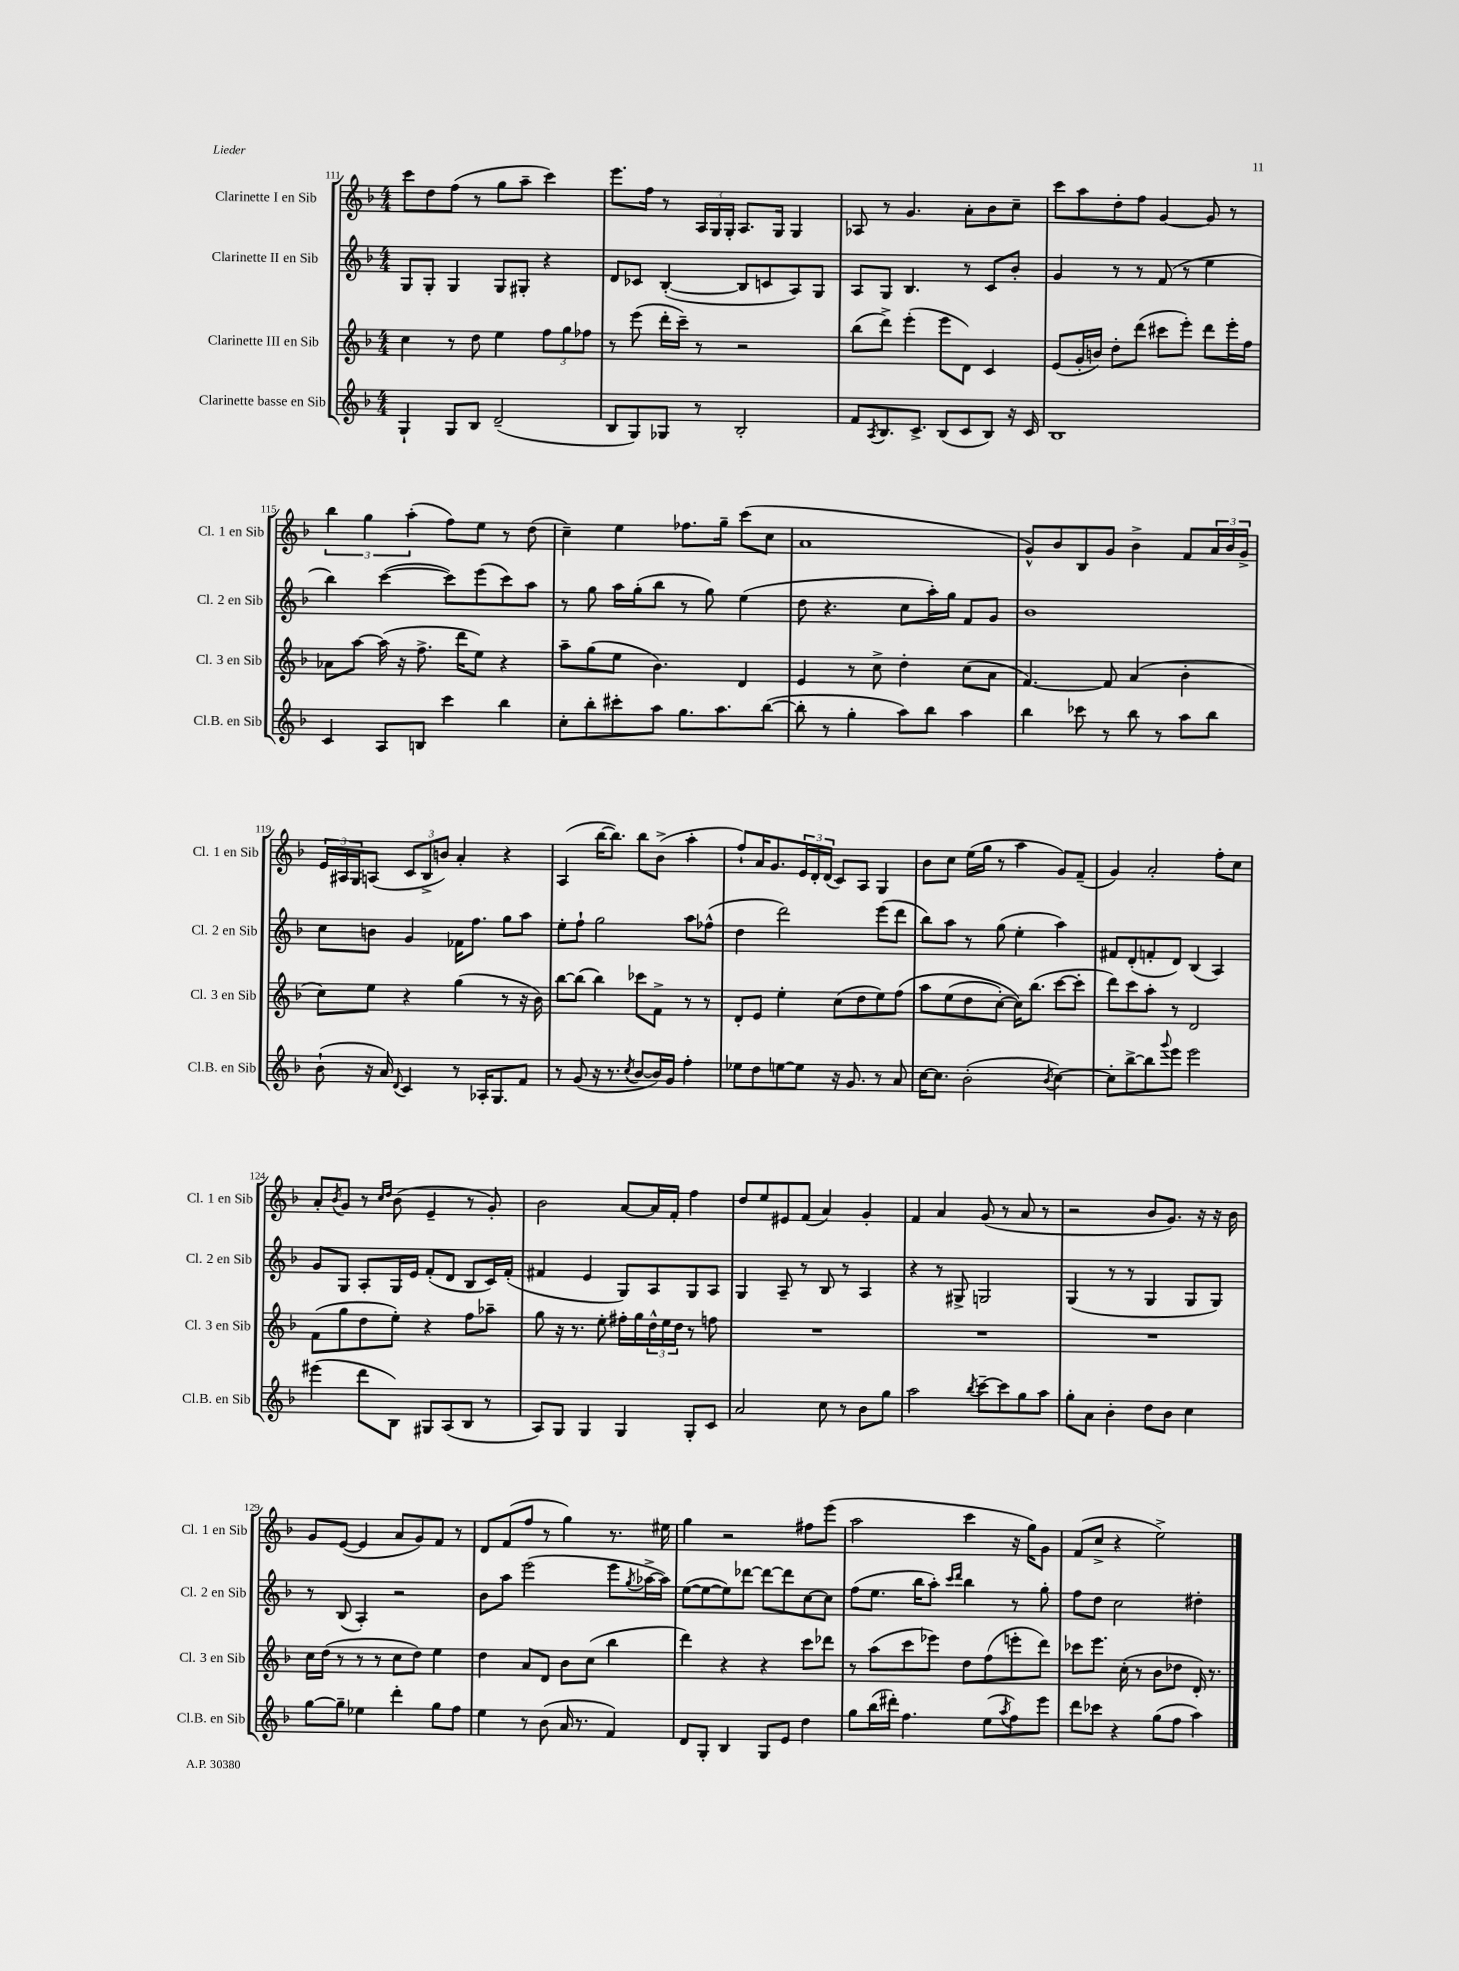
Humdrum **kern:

**kern	**kern	**kern	**kern
*part4	*part3	*part2	*part1
*staff4	*staff3	*staff2	*staff1
*I"Clarinette basse en Sib	*I"Clarinette III en Sib	*I"Clarinette II en Sib	*I"Clarinette I en Sib
*I'Cl.B. en Sib	*I'Cl. 3 en Sib	*I'Cl. 2 en Sib	*I'Cl. 1 en Sib
*clefG2	*clefG2	*clefG2	*clefG2
*k[b-]	*k[b-]	*k[b-]	*k[b-]
*M4/4	*M4/4	*M4/4	*M4/4
=111	=111	=111	=111
4G`/	4cc\	8G/L	8ccc\L
.	.	8G'/J	8dd\
8G/L	8r	4G/	(8ff\J
8B-/J	8dd\	.	8r
(2d~/	4ee\	8G/L	8gg\L
.	.	8G#X'/J	8aa~\J
.	12ff\L	4r	4ccc\)
.	12gg\	.	.
.	12ff-X\J	.	.
=112	=112	=112	=112
8B-/L	8r	8d/L	8.eee\L
8G/)	(8eee\	8c-X/J	.
.	.	.	16ff\Jk
8G-X/J	16ddd'\LL	([4B-'/	8r
.	16ccc~\JJ)	.	.
8r	8r	.	24A/LL
.	.	.	24G/
.	.	.	24G'/JJ
2B-'/	2r	8B-/L]	8.A/L
.	.	8cn/	.
.	.	.	16G/Jk
.	.	8A/)	4G/
.	.	8G/J	.
=113	=113	=113	=113
8f/L	(8bb-\L	8A/L	8A-X/
8qA/	.	.	.
8.B-/	8ddd^\J)	8G/J	8r
.	(4eee'\	4.B-/	4.g/
8.c^/J	.	.	.
(8B-/L	8eee\L	.	.
8c/	8d\J)	8r	8a'\L
8B-/J)	4c/	8c/L	8b-\
16r	.	8b-'/J	8cc~\J
16c/	.	.	.
=114	=114	=114	=114
1B-	(8e/L	4g/	8ccc\L
.	16g'/L	.	8aa\
.	16bn/JJ)	.	.
.	8dd'\L	8r	8dd'\
.	(8ddd\J	8r	8ff\J
.	8ccc#X\L	(8f/	[4g/
.	8eee'\J)	8r	.
.	8ddd\L	4ee\	8g/]
.	16eee'\L	.	8r
.	16ff\JJ	.	.
!!LO:LB:g=z
=115	=115	=115	=115
4c/	8a-X\L	4bb-\)	6bb-\
.	[8aa\J	.	.
.	.	.	6gg\
8A/L	(16aa\]	([4ccc\	.
.	16r	.	.
.	.	.	(6aa'\
8Bn/J	8.ff^\	.	.
4ccc\	.	8ccc\L])	8ff\L)
.	16ddd\KL	.	.
.	8ee\J)	(8eee\	8ee\J
4bb-\	4r	8ccc\)	8r
.	.	8aa\J	(8dd\
=116	=116	=116	=116
8cc'\L	8aa~\L	8r	4cc~\)
8bb-'\	(8gg\	8gg\	.
8ccc#X'\	8ee\J	16aa\LL	4ee\
.	.	(16gg'\J	.
8aa\J	4.b-\)	8bb-\J	.
8.gg\L	.	8r	8.ff-X\L
.	.	8gg\)	.
8.aa\	.	.	16gg~\Jk
.	4d/	(4ee\	(8ccc\L
([8bb-\J	.	.	8cc\J
=117	=117	=117	=117
8bb-'\]	4e/	8dd\	1a
8r	.	4.r	.
4gg'\	8r	.	.
.	8cc^\	.	.
8aa\L)	4dd'\	8cc\L	.
8bb-\J	.	16aa'\L)	.
.	.	16gg\JJ	.
4aa\	(8cc\L	8f/L	.
.	8a\J	8g/J	.
=118	=118	=118	=118
4bb-\	[4.f/)	1b-	8g^^/L)
.	.	.	8b-/
8ccc-X\	.	.	8B-/
8r	8f/]	.	8g/J
8bb-\	(4a/	.	4b-^\
8r	.	.	.
8aa\L	4b-'\	.	8f/L
8bb-\J	.	.	24a/L
.	.	.	24b-/
.	.	.	24g^/JJ
!!LO:LB:g=z
=119	=119	=119	=119
(8b-`\	8cc\L)	8cc\L	24e/LL
.	.	.	24A#X/
.	.	.	24G/J
16r	8ee\J	8bn\J	(8An/J
16a/)	.	.	.
8qqd/	.	.	.
4c/	4r	4g/	12c/L
.	.	.	12B-^/
.	.	.	12bn/J)
8r	(4gg\	16f-X\KL	4a'/
.	.	8.ff\J	.
16A-X'/KL	.	.	.
8.G/	.	.	.
.	8r	8gg\L	4r
8f/J	16r	8aa\J	.
.	16b-\)	.	.
=120	=120	=120	=120
8r	[8bb-\L	8ee'\L	(4A/
(8g/	(8bb-\J]	8ff`\J	.
16r	4bb-\)	2gg\	[16bb-\KL
8.r	.	.	8.bb-\J])
8qcc/	.	.	.
[8b-/L	8ccc-X\L	.	8bb-\L
16b-/L])	8f^\J	.	(8b-^\J
16g/JJ	.	.	.
4ff'\	8r	8aa\L	4aa'\
.	8r	(8ff-X^^\J	.
=121	=121	=121	=121
8ee-X\L	8d'/L	4dd\	8ff`/L)
8dd\	8e/J	.	16a/K
.	.	.	8.g/
[8een\	4ee'\	2ddd\)	.
8ee\J]	.	.	24e/L
.	.	.	24d'/
.	.	.	(24d/JJ
16r	(8cc\L	.	8c/L)
8.g/	.	.	.
.	8dd\	.	8A/J
8r	8ee\)	(8eee\L	4G/
8a/	(8ff\J	8ddd\J	.
=122	=122	=122	=122
[16cc\KL	8aa\L	8bb-\L)	8b-\L
8.cc\J]	.	.	.
.	(8ee\	8aa\J	8cc\J
(2b-'\	8dd\	8r	(16ee\LL
.	.	.	16gg\JJ
.	[8cc'\J)	(8gg\	8r
.	16cc\KL])	4ee'\	4aa\
.	(8.bb-\J	.	.
8qb-/	.	.	.
[4cc\)	[8ccc\L	4aa\)	8g/L)
.	8ccc'\J]	.	(8f~/J
=123	=123	=123	=123
8cc'\L]	8ddd\L)	8f#X/L	4g/)
[8bb-^\	8ccc\	(8d'/	.
8bb-\]	8aa'\J	8fn'/	2a'/
8qqggg/	.	.	.
8eee\J	8r	8d/J)	.
2eee\	2d/	(4B-/	.
.	.	4A/)	8ff'\L
.	.	.	8cc\J
!!LO:LB:g=z
=124	=124	=124	=124
(4eee#X\	(8f\L	8g/L	8a'/L
.	.	.	8qb-/
.	8gg\	8G/J	8g/J
8ddd\L	8dd\	8A'/L	8r
.	.	.	16qqcc/LL
.	.	.	16qqdd/JJ
8B-\J)	8ee'\J)	16G/L	(8b-\
.	.	16e/JJ	.
8G#X/L	4r	(8f'/L	4e~/
(8A/	.	8d/J	.
8B-/J	8ff\L	8B-/L	8r
8r	8aa-X~\J	16c/L)	8g'/)
.	.	(16f'/JJ	.
=125	=125	=125	=125
8A/L)	8gg\	4f#X/	2b-\
8G/J	16r	.	.
.	8.r	.	.
4G/	.	4e/	.
.	8ee'\	.	.
4G/	16ff#X'\LL	8G/L)	[8a/L
.	16gg\	.	.
.	24dd^^\	8A/	16a/L]
.	24ee\	.	.
.	.	.	16f'/JJ
.	24dd\JJ	.	.
8G'/L	8r	8G/	4ff\
8c/J	8ffn\	8A/J	.
=126	=126	=126	=126
2a/	1r	4G/	8dd/L
.	.	.	8ee/
.	.	8A~/	8e#X/
.	.	8r	(8f/J
8cc\	.	8B-/	4a/)
8r	.	8r	.
8b-\L	.	4A/	4g'/
8gg\J	.	.	.
=127	=127	=127	=127
2aa\	1r	4r	4f/
.	.	8r	4a/
.	.	8G#X^/	.
8qbb-/	.	.	.
[8ccc~\L	.	2Gn/	(8g/
8ccc\]	.	.	8r
8gg\	.	.	8a/
8aa\J	.	.	8r
=128	=128	=128	=128
8gg'\L	1r	(4G/	2r
8a\J	.	.	.
4b-'\	.	8r	.
.	.	8r	.
8dd\L	.	4G/	8b-/L
8b-\J	.	.	8.g/J)
4cc\	.	8G/L	.
.	.	.	16r
.	.	8G/J)	16r
.	.	.	16b-\
!!LO:LB:g=z
=129	=129	=129	=129
[8gg\L	16cc\LL	8r	8g/L
.	(16dd\JJ	.	.
8gg~\J]	8r	(8B-/	([8e/J
4ee-X\	8r	4A'/)	4e/]
.	8r	.	.
4ddd'\	8cc\L	2r	8a/L
.	8dd\J)	.	8g/)
8gg\L	4ee\	.	8f/J
8ff\J	.	.	8r
=130	=130	=130	=130
4ee\	4dd\	8b-\L	8d/L
.	.	8aa\J	(8f/
8r	8a/L	(2eee\	8ff/J
(8b-\	8d/J	.	8r
16a/	8b-\L	.	4gg\)
8.r	.	.	.
.	(8cc\J	.	.
4f/)	4bb-\	8eee\L	8.r
.	.	8qgg/	.
.	.	[16aa-X^\L	.
.	.	16aa-\JJ])	16ee#X\
=131	=131	=131	=131
8d/L	4ddd\)	([8ee\L	4gg\
8G'/J	.	8ee\_	.
4B-/	4r	8ee\])	2r
.	.	[8ddd-X\J	.
8G/L	4r	8ddd-\L_	.
8e/J	.	8ddd-\]	.
4dd\	8ccc\L	[8cc\	8ff#X\L
.	8ddd-X\J	8cc\J]	(8eee\J
=132	=132	=132	=132
8gg\L	8r	(8ff\L	2aa\
(16bb-\L	(8aa\L	8.ee\J	.
16ddd#X'\JJ)	.	.	.
4.ff\	8ccc\	.	.
.	.	16bb-\KL	.
.	8eee-X\J)	8aa'\J)	.
.	.	16qqccc/LL	.
.	.	16qqddd/JJ	.
.	8dd\L	4bb-\	4ccc\
(8ee\L	(8ff\	.	.
8qaa/	.	.	.
8ff\)	8eeen'\	8r	16r
.	.	.	16gg\KL)
8eee\J	8ddd\J)	8gg'\	8g\J
=133	=133	=133	=133
8ddd\L	8ccc-X\L	8ff\L	(8f/L
8ccc-X\J	8.eee\J	8dd\J	8cc^/J
4r	.	2cc\	4r
.	(16cc'\	.	.
.	8r	.	.
(8gg\L	8b-\L	.	2ee^\)
8ff\J	8dd-X\J	.	.
4aa\)	16d'/)	4dd#X'\	.
.	8.r	.	.
==	==	==	==
*-	*-	*-	*-
